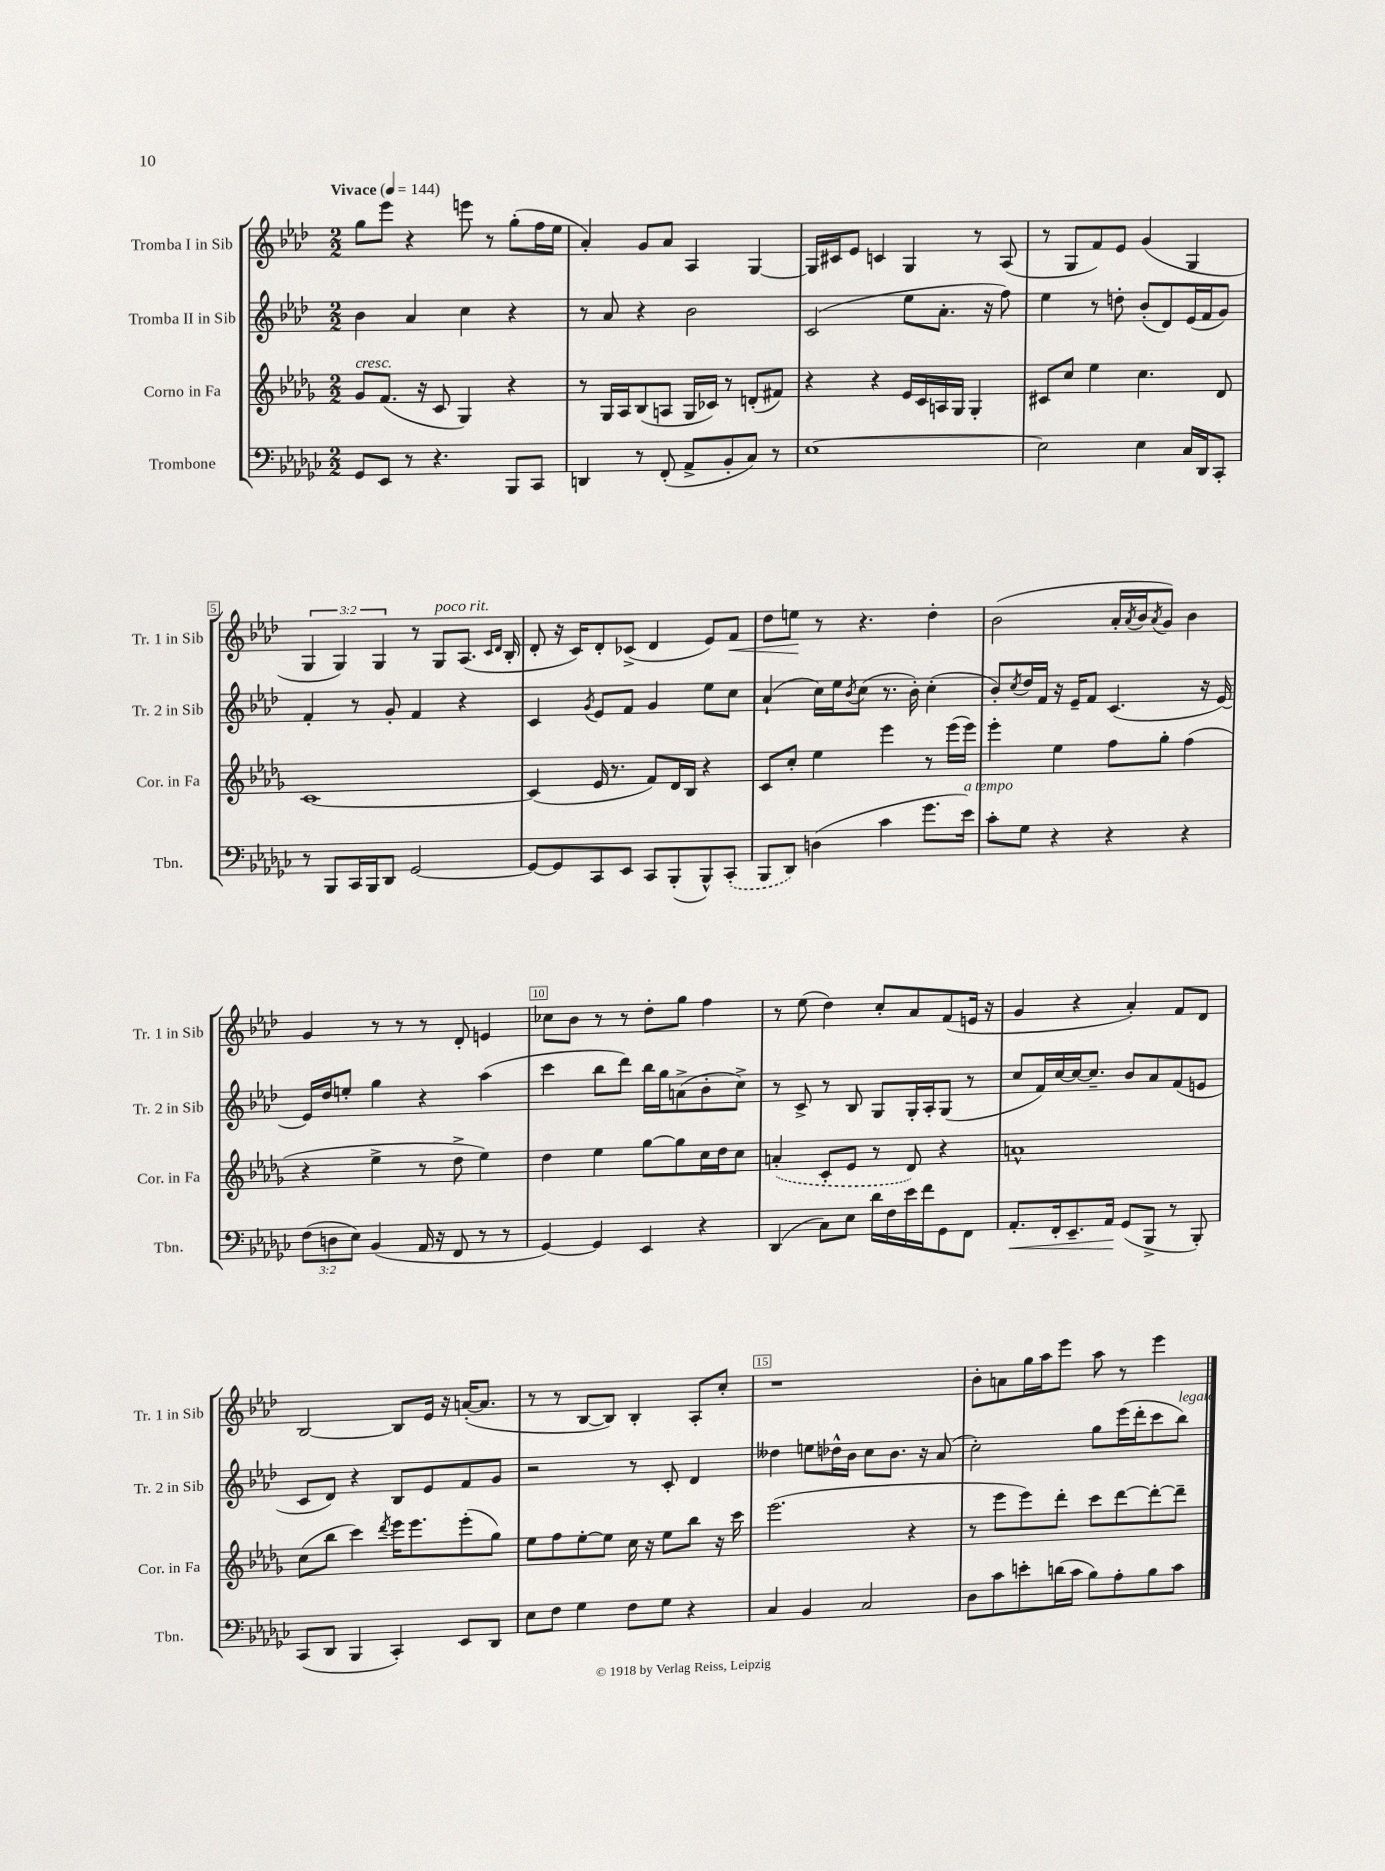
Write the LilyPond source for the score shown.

<<
\new StaffGroup <<
\new Staff = "s0" \with { instrumentName = "Tromba I in Sib" shortInstrumentName = "Tr. 1 in Sib" } {
    \clef treble \key aes \major \numericTimeSignature \time 2/2 \override Staff.TupletNumber.text = #tuplet-number::calc-fraction-text \tempo "Vivace" 4 = 144
    g''8 ees'''8 r4 e'''8 r8 g''8-.( f''16 ees''16 |
    aes'4-.) g'8 aes'8 aes4 g4~ |
    g16 cis'16 ees'8 c'4 g4 r8 aes8( |
    r8 g8 f'8) ees'8 g'4( g4 |
    \tuplet 3/2 { g4 g4) g4 } r8 g8^\markup { \italic "poco rit." } aes8.( \grace { c'16 des'16 } bes16-. |
    des'8-. r16 c'16) des'8-. ces'8->( des'4 ees'8) f'8\< |
    des''8 e''8\! r8 r4. des''4-. |
    bes'2( aes'16-. \acciaccatura { aes'8 } bes'16 \acciaccatura { aes'8 } g'8) bes'4 |
    g'4 r8 r8 r8 des'8-. e'4 |
    ces''8 bes'8 r8 r8 des''8-. g''8 f''4 |
    r8 ees''8( des''4) c''8-. aes'8 f'8( e'16 r16 |
    g'4 r4 aes'4-.) f'8 des'8 |
    bes2~ bes8 ees'16 r16 a'16~-.( a'8. |
    r8 r8 bes8~ bes8) bes4-. aes8-. c''8-. |
    r1 |
    bes'8-. a'8 g''16 aes''16 ees'''8 aes''8 r8 ees'''4 \bar "|." |
}
\new Staff = "s1" \with { instrumentName = "Tromba II in Sib" shortInstrumentName = "Tr. 2 in Sib" } {
    \clef treble \key aes \major \numericTimeSignature \time 2/2
    bes'4 aes'4 c''4 r4 |
    r8 aes'8 r4 bes'2 |
    c'2( ees''8 aes'8.-. r16 f''8) |
    ees''4 r8 d''8-. bes'8-.( des'8) ees'16( f'16 g'8) |
    f'4-. r8 g'8-. f'4 r4 |
    c'4 \acciaccatura { g'8 } ees'8 f'8 g'4 ees''8 c''8 |
    aes'4-!( c''16) ees''16 \acciaccatura { bes'8 } c''8( r8. bes'16-.) c''4-.( |
    bes'8-.) \acciaccatura { c''8 } des''16 f'16 r16 ees'16-- f'8 c'4.( r16 ees'16~) |
    ees'16 des''16 e''8-. g''4 r4 aes''4( |
    c'''4 bes''8 des'''8) bes''16 g''16 a'8->( bes'8-. c''8->) |
    r8 c'8-> r8 bes8 g8 g16-. aes16-. g8( r8 |
    c''8 f'16) c''16~ c''16~ c''8.-- bes'8 aes'8 f'8( e'8 |
    c'8 des'8) r4 bes8 ees'8 f'8 g'8 |
    r2 r8 c'8-. des'4 |
    deses''4 e''8 des''16-^ bes'16 c''8 bes'8. r16 aes'8( |
    c''2-.) g''8 ees'''16( des'''16-. c'''8 bes''8^\markup { \italic "legato" }) \bar "|." |
}
\new Staff = "s2" \with { instrumentName = "Corno in Fa" shortInstrumentName = "Cor. in Fa" } {
    \clef treble \key des \major \numericTimeSignature \time 2/2
    ges'8^\markup { \italic "cresc." } f'8.( r16 c'8 ges4) r4 |
    r8 ges16 aes16 bes8( a8 ges16 ces'16) r8 d'8-.( fis'8) |
    r4 r4 ees'16 c'16 a16 ges16 ges4-. |
    cis'8 c''8 ees''4 c''4. des'8 |
    c'1~ |
    c'4( ees'16 r8. f'8) des'16 bes16 r4 |
    c'8 c''8-. ees''4 ees'''4 r8 ees'''16( ees'''16) |
    ees'''4-. ees''4 f''8 ges''8-. f''4( |
    r4 ees''4-> r8 des''8-> ees''4) |
    des''4 ees''4 ges''8~ ges''8 c''16 des''16 c''8 |
    \once \slurDashed a'4-.( c'8-. ees'8 r8 des'8) r4 |
    a'1-^ |
    c''8( bes''8 c'''4) \acciaccatura { des'''8 } ees'''16 ees'''8. ees'''8-.( ges''8) |
    ees''8 f''8 ees''8~-. ees''8 c''16 r16 ees''8 bes''8 r16 c'''16 |
    ees'''2.( r4 |
    r8 ees'''8 ees'''8) des'''8-. c'''8 des'''8~ des'''8~-. des'''8-- \bar "|." |
}
\new Staff = "s3" \with { instrumentName = "Trombone" shortInstrumentName = "Tbn." } {
    \clef bass \key ges \major \numericTimeSignature \time 2/2 \override Staff.TupletNumber.text = #tuplet-number::calc-fraction-text
    ges,8 ees,8 r8 r4. bes,,8 ces,8 |
    d,4 r8 f,8-.( aes,8-> bes,8-. ces8) r8 |
    ees1~ |
    ees2 ees4 ces16 des,16 ces,8-. |
    r8 bes,,8 ces,16 bes,,16 des,8 ges,2~ |
    ges,8~ ges,8 ces,8 ees,8 ces,8 bes,,8-.( bes,,8-^) \once \slurDashed ces,8-.( |
    bes,,8 des,8) d4( ces'4 ges'8. ees'16^\markup { \italic "a tempo" }) |
    ces'8-. ges8 r4 r4 r4 |
    \tuplet 3/2 { f8( d8 ees8) } bes,4( aes,16 r16 f,8 r8 r8 |
    ges,4~) ges,4 ees,4 r4 |
    des,4( ces8) ees8 des'16 f16 ees'16 f'16 ges,8 f,8 |
    aes,8.-.\< f,16-. ees,8.-- aes,16\! ges,8( bes,,8-> r8 bes,,8-.) |
    ces,8( des,8 bes,,4 ces,4-.) ees,8 des,8 |
    ees8 f8 ges4 f8 ges8 r4 |
    ces4 bes,4 ces2 |
    des8 ces'8 e'8-. d'16( ces'16 bes8) aes8-. bes8 ces'8 \bar "|." |
}
>>
>>
\layout { \context { \Score \override BarNumber.break-visibility = ##(#f #t #t) barNumberVisibility = #(every-nth-bar-number-visible 5) \override BarNumber.stencil = #(make-stencil-boxer 0.1 0.3 ly:text-interface::print) } }
